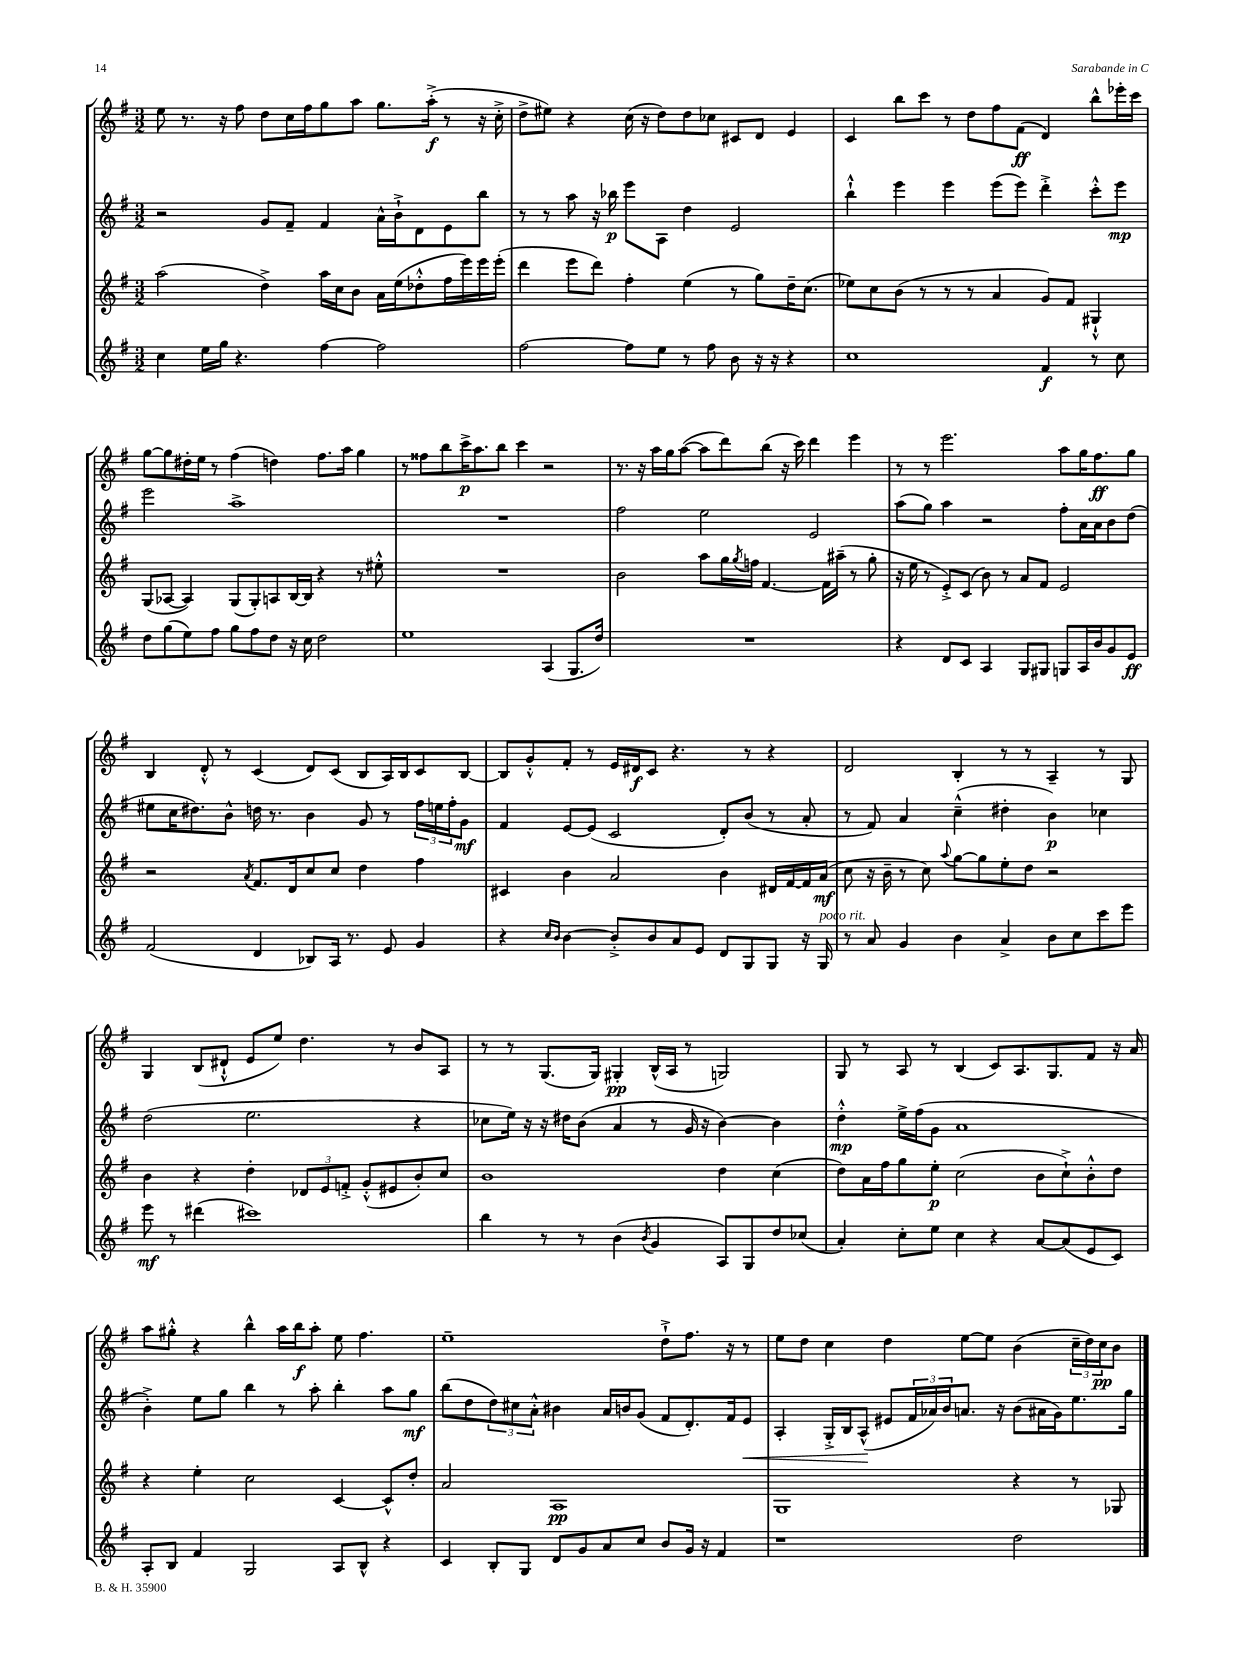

**kern	**kern	**kern	**kern
*staff4	*staff3	*staff2	*staff1
*clefG2	*clefG2	*clefG2	*clefG2
*k[f#]	*k[f#]	*k[f#]	*k[f#]
*M3/2	*M3/2	*M3/2	*M3/2
4cc	(2aa	2r	8ee
.	.	.	8.r
16ee	.	.	.
16gg	.	.	16r
4.r	.	.	8ff#
.	4dd^)	8g	8dd
.	.	8f#~	16cc
.	.	.	16ff#
[4ff#	16aa	4f#	8gg
.	16cc	.	.
.	8b	.	8aa
2ff#]	16a	16a^^	8.gg
.	(16ee	16b`^	.
.	8dd-'^^	8d	.
.	.	.	(16aa'^
.	16ff#	8e	8r
.	16eee)	.	.
.	16eee	8bb	16r
.	(16eee'	.	16cc'^
=	=	=	=
[2ff#	4ddd	8r	8dd^
.	.	8r	8ee#)
.	8eee	8aa	4r
.	8ddd)	16r	.
.	.	16bb-	.
8ff#]	4ff#'	8eee	(16cc
.	.	.	16r
8ee	.	8A	8dd)
8r	(4ee	4dd	8dd
8ff#	.	.	8cc-
8b	8r	2e	8c#
16r	8gg)	.	8d
16r	.	.	.
4r	16dd~	.	4e
.	(8.cc	.	.
=	=	=	=
1cc	8ee-)	4bb`^^	4c
.	8cc	.	.
.	(8b	4eee	8bb
.	8r	.	8ccc
.	8r	4eee	8r
.	8r	.	8dd
.	4a	(8eee	8ff#
.	.	8eee)	(8f#
4f#	8g)	4ddd'^	4d)
.	8f#	.	.
8r	4G#`^^	8ccc'^^	8bb^^
8cc	.	8eee	16eee-'
.	.	.	16ccc
=	=	=	=
8dd	(8G	2eee	[8gg
(8gg	[8A-	.	8gg]
8ee)	4A-])	.	16dd#'
.	.	.	16ee
8ff#	.	.	8r
8gg	(8G	1aa^	(4ff#
8ff#	8G')	.	.
8dd	8A	.	4dd)
16r	[16B	.	.
16cc	16B]	.	.
2dd	4r	.	8.ff#
.	.	.	16aa
.	8r	.	4gg
.	8ee#'^^	.	.
=	=	=	=
1ee	1.r	1.r	8r
.	.	.	8ff##
.	.	.	8bb
.	.	.	16ccc^
.	.	.	8.aa
.	.	.	8bb
.	.	.	4ccc
(4A	.	.	2r
8.G	.	.	.
16dd)	.	.	.
=	=	=	=
1.r	2b	2ff#	8.r
.	.	.	16r
.	.	.	16aa
.	.	.	16gg
.	.	.	([8aa
.	8aa	2ee	8aa]
.	16gg	.	8ddd)
.	8qgg	.	.
.	16ff	.	.
.	[4.f#	.	(8bb
.	.	.	16r
.	.	.	16ccc)
.	.	2e	4ddd
.	16f#]	.	.
.	(16aa#~	.	.
.	8r	.	4eee
.	8gg'	.	.
=	=	=	=
4r	16r	(8aa	8r
.	16ee	.	.
.	8r	8gg)	8r
8d	8e'^)	4aa	2.eee
8c	(8c	.	.
4A	8b)	2r	.
.	8r	.	.
8G	8a	.	.
8G#	8f#	.	.
8G	2e	8ff#'	8aa
16A	.	16a	16gg
16b	.	16a	8.ff#
8g	.	8b	.
8e	.	(8dd	8gg
=	=	=	=
(2f#	2r	8ee#	4B
.	.	16cc	.
.	.	8.dd#)	.
.	.	.	8d'^^
.	.	8b^^	8r
.	8qa	.	.
4d	8.f#	16dd	(4c
.	.	8.r	.
.	16d	.	.
8B-)	8cc	4b	8d)
16A	8cc	.	(8c
8.r	.	.	.
.	4dd	8g	8B
8e	.	8r	16A)
.	.	.	16B
4g	4ff#	24ff#	8c
.	.	24ee	.
.	.	24ff#'	.
.	.	8g	[8B
=	=	=	=
4r	4c#	4f#	8B]
.	.	.	8g'^^
16qqcc	.	.	.
16qqb	.	.	.
[4b	4b	[8e	8f#'
.	.	(8e]	8r
8b'^]	2a	2c	16e
.	.	.	16d#
8b	.	.	8c
8a	.	.	4.r
8e	.	.	.
8d	4b	8d')	.
8G	.	(8b	8r
8G	16d#	8r	4r
.	[16f#	.	.
16r	16f#]	8a'	.
16G	(16a	.	.
=	=	=	=
8r	8cc	8r	2d
8a	16r	8f#)	.
.	16b~	.	.
4g	8r	4a	.
.	8cc)	.	.
.	8qqaa	.	.
4b	[8gg	(4cc~^^	4B'
.	8gg]	.	.
4a^	8ee'	4dd#'	8r
.	8dd	.	8r
8b	2r	4b)	4A~
8cc	.	.	.
8ccc	.	4cc-	8r
8eee	.	.	8G
=	=	=	=
8eee	4b	(2dd	4G
8r	.	.	.
(4ddd#	4r	.	(8B
.	.	.	8d#`^^
1ccc#)	4dd'	2.ee	8e
.	.	.	8ee)
.	12d-	.	4.dd
.	12e	.	.
.	12f'^	.	.
.	(8g'^^	.	.
.	8e#	.	8r
.	8b')	4r	8b
.	8cc	.	8A
=	=	=	=
4bb	1b	8cc-	8r
.	.	16ee)	8r
.	.	16r	.
8r	.	16r	(8.G
.	.	16dd#	.
8r	.	(8b	.
.	.	.	16G)
(4b	.	4a	4G#'
8qb	.	.	.
4g	.	8r	(16B^^
.	.	.	16A
.	.	16g	8r
.	.	16r	.
8A)	4dd	[4b)	2G)
8G	.	.	.
8dd	(4cc	4b]	.
(8cc-	.	.	.
=	=	=	=
4a')	8dd)	4dd'^^	8G
.	16a	.	8r
.	16ff#	.	.
8cc'	8gg	16ee^	8A
.	.	(16ff#	.
8ee	8ee'	8g	8r
4cc	(2cc	1a	(4B
4r	.	.	8c)
.	.	.	8.A
[8a	8b	.	.
.	.	.	8.G
(8a]	8cc`^)	.	.
8e	8b'^^	.	8f#
8c)	8dd	.	16r
.	.	.	16a
=	=	=	=
8A'	4r	4b'^)	8aa
8B	.	.	8gg#'^^
4f#	4ee'	8ee	4r
.	.	8gg	.
2G	2cc	4bb	4bb^^
.	.	8r	16aa
.	.	.	16bb
.	.	8aa'	8aa'
8A	[4c	4bb'	8ee
8B^^	.	.	4.ff#
4r	8c^^]	8aa	.
.	8dd'	8gg	.
=	=	=	=
4c	2a	(8bb	1ee~
.	.	8dd	.
8B'	.	12dd)	.
.	.	12cc#	.
8G	.	.	.
.	.	12a'^^	.
8d	1A	4b#	.
8g	.	.	.
8a	.	16a	.
.	.	16b	.
8cc	.	(8g	.
8b	.	8f#	8dd`^
16g	.	8.d')	8.ff#
16r	.	.	.
4f#	.	.	.
.	.	16f#	16r
.	.	8e	8r
=	=	=	=
1r	1G	4A'	8ee
.	.	.	8dd
.	.	16G'^	4cc
.	.	16B	.
.	.	(8A^^	.
.	.	8e#	4dd
.	.	24f#	.
.	.	24a-)	.
.	.	24b	.
.	.	8.a	[8ee
.	.	.	8ee]
.	.	16r	.
2dd	4r	(8b	(4b
.	.	16a#	.
.	.	16g)	.
.	8r	8.ee	24cc~
.	.	.	24dd)
.	.	.	24cc
.	8G-	.	8b
.	.	16gg	.
==	==	==	==
*-	*-	*-	*-
